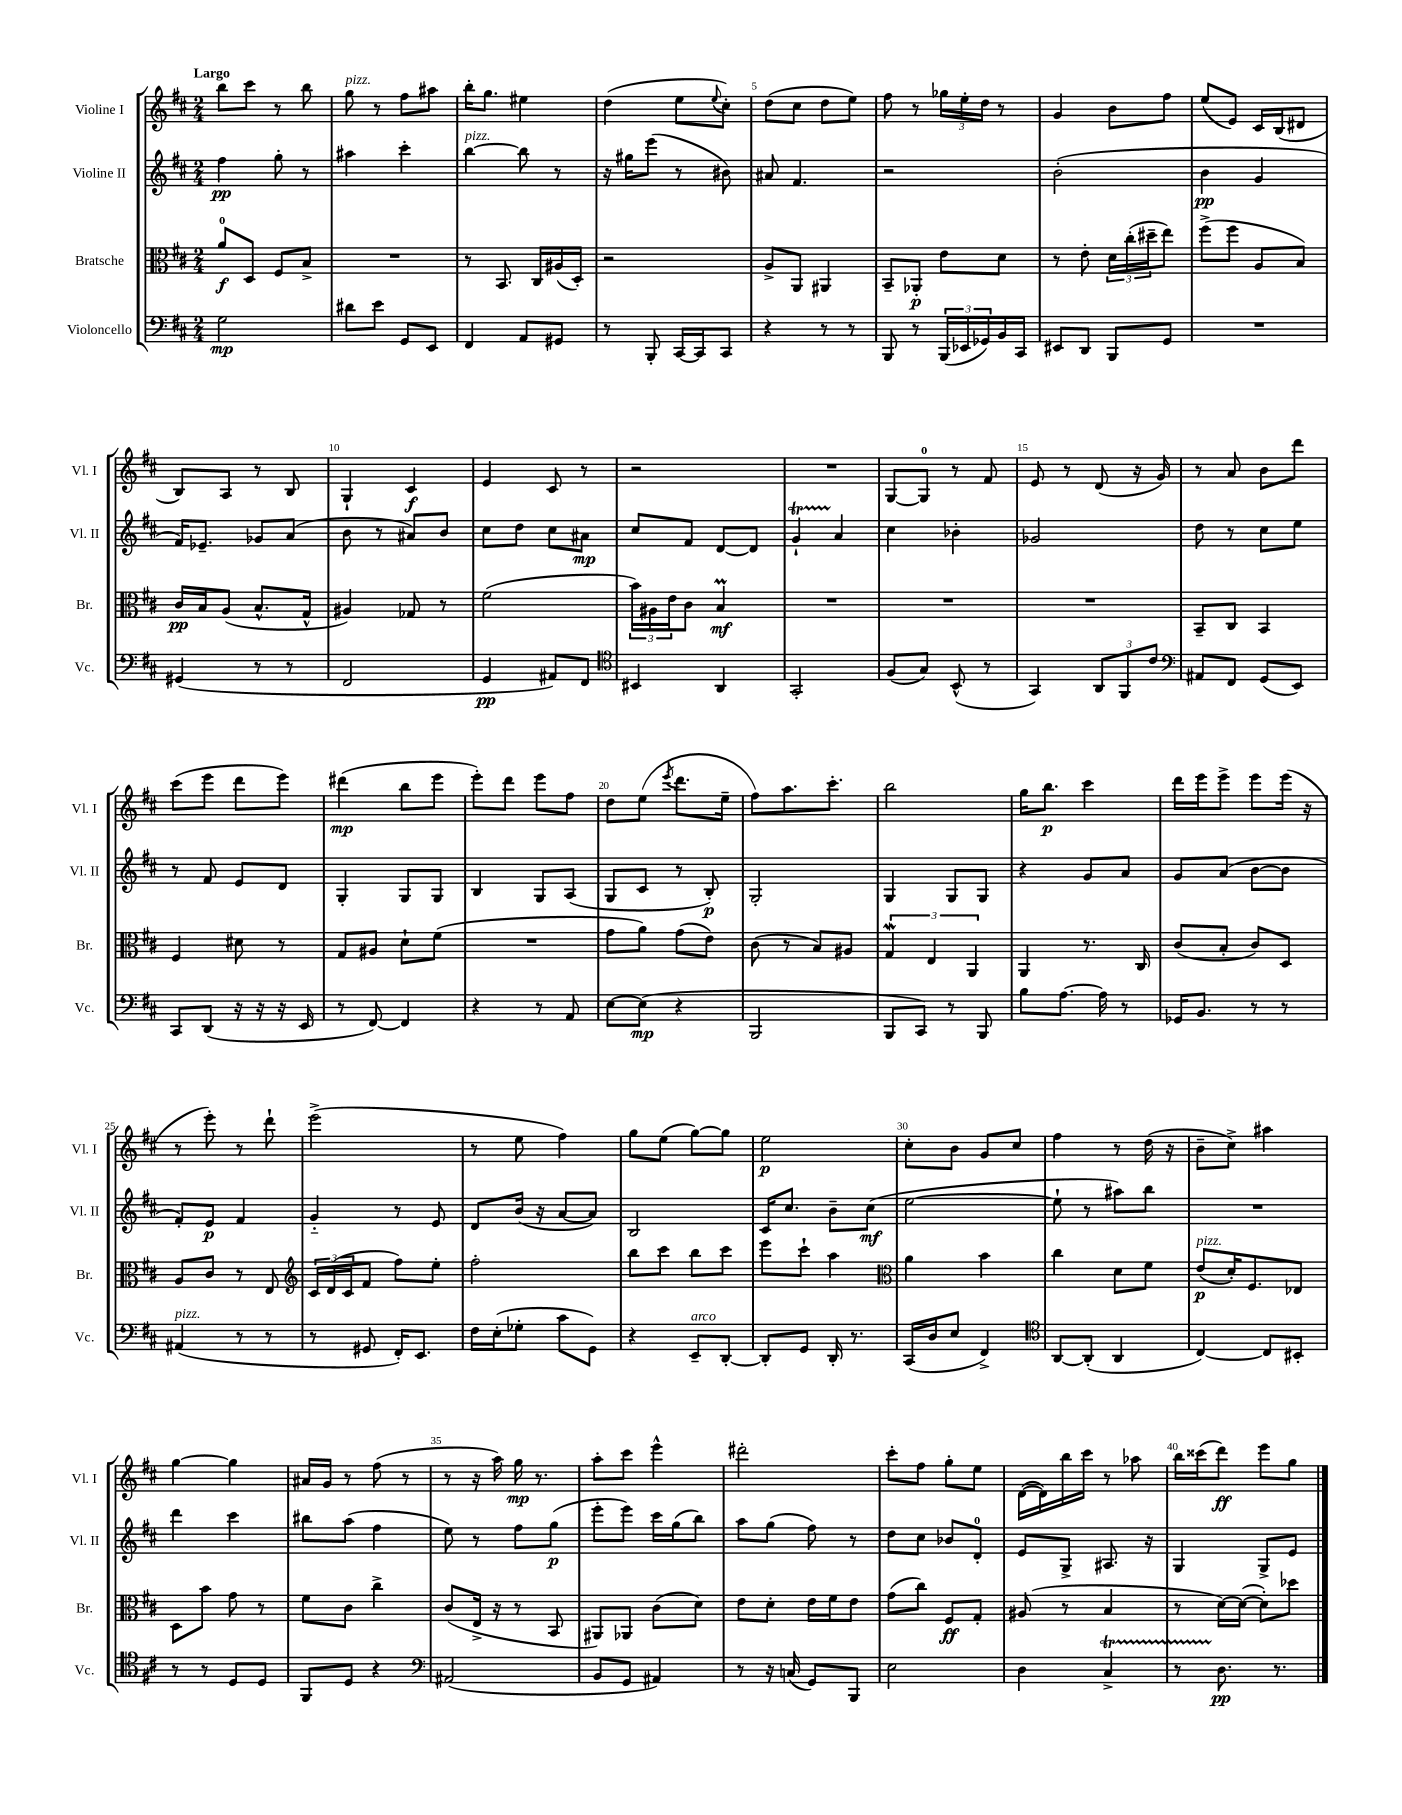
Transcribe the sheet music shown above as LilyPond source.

<<
\new StaffGroup <<
\new Staff = "s0" \with { instrumentName = "Violine I" shortInstrumentName = "Vl. I" } {
    \clef treble \key d \major \numericTimeSignature \time 2/4 \tempo "Largo"
    b''8 cis'''8 r8 b''8 |
    g''8^\markup { \italic "pizz." } r8 fis''8 ais''8 |
    b''16-. g''8. eis''4 |
    d''4( e''8 \appoggiatura { e''8 } cis''8-.) |
    d''8( cis''8 d''8 e''8) |
    fis''8 r8 \tuplet 3/2 { ges''16 e''16-. d''16 } r8 |
    g'4 b'8 fis''8 |
    e''8( e'8) cis'16 b16( dis'8 |
    b8) a8 r8 b8 |
    g4-! cis'4\f |
    e'4 cis'8 r8 |
    r2 |
    R2 |
    g8~ g8-0 r8 fis'8 |
    e'8 r8 d'8( r16 g'16) |
    r8 a'8 b'8 d'''8 |
    cis'''8( e'''8 d'''8 e'''8) |
    dis'''4\mp( b''8 e'''8 |
    e'''8-.) d'''8 e'''8 fis''8 |
    d''8 e''8( \acciaccatura { e'''8 } d'''8. e''16-- |
    fis''8) a''8. cis'''8.-. |
    b''2 |
    g''16 b''8.\p cis'''4 |
    d'''16 e'''16 e'''8-> e'''8 e'''16( r16 |
    r8 e'''8-.) r8 d'''8-! |
    e'''2->( |
    r8 e''8 fis''4) |
    g''8 e''8( g''8~) g''8 |
    e''2\p |
    cis''8-. b'8 g'8 cis''8 |
    fis''4 r8 d''16( r16 |
    b'8-- cis''8->) ais''4 |
    g''4~ g''4 |
    ais'16 g'16 r8 fis''8( r8 |
    r8 r16 a''16) g''16\mp r8. |
    a''8-. cis'''8 e'''4-^ |
    dis'''2-. |
    cis'''8-. fis''8 g''8-. e''8 |
    d'16~( d'16) b''16 cis'''16 r8 aes''8 |
    b''16 cisis'''16( d'''8\ff) e'''8 g''8 \bar "|." |
}
\new Staff = "s1" \with { instrumentName = "Violine II" shortInstrumentName = "Vl. II" } {
    \clef treble \key d \major \numericTimeSignature \time 2/4
    fis''4\pp g''8-. r8 |
    ais''4 cis'''4-. |
    b''4~^\markup { \italic "pizz." } b''8 r8 |
    r16 gis''16 e'''8( r8 bis'8) |
    ais'8 fis'4. |
    r2 |
    b'2-.( |
    b'4\pp g'4 |
    fis'16) ees'8.-- ges'8 a'8( |
    b'8 r8 ais'8) b'8 |
    cis''8 d''8 cis''8 ais'8\mp |
    cis''8 fis'8 d'8~ d'8 |
    g'4-!\startTrillSpan a'4\stopTrillSpan |
    cis''4 bes'4-. |
    ges'2 |
    d''8 r8 cis''8 e''8 |
    r8 fis'8 e'8 d'8 |
    g4-. g8 g8 |
    b4 g8 a8( |
    g8 cis'8 r8 b8-.\p) |
    g2-. |
    g4 g8 g8 |
    r4 g'8 a'8 |
    g'8 a'8( b'8~ b'8 |
    fis'8-.) e'8\p fis'4 |
    g'4-_ r8 e'8 |
    d'8 b'16( r16 a'8~ a'8) |
    b2 |
    cis'16 cis''8. b'8-- cis''8\mf( |
    e''2~ |
    e''8-! r8 ais''8) b''8 |
    R2 |
    d'''4 cis'''4 |
    bis''8 a''8( fis''4 |
    e''8) r8 fis''8 g''8\p( |
    e'''8-. e'''8) cis'''16 g''16( b''8) |
    a''8 g''8( fis''8) r8 |
    d''8 cis''8 bes'8 d'8-0-. |
    e'8 g8-> ais8. r16 |
    g4 g8-> e'8 \bar "|." |
}
\new Staff = "s2" \with { instrumentName = "Bratsche" shortInstrumentName = "Br." } {
    \clef alto \key d \major \numericTimeSignature \time 2/4
    a'8-0\f d8 fis8 b8-> |
    R2 |
    r8 b,8. cis16 ais16( d16-.) |
    r2 |
    a8-> a,8 ais,4 |
    b,8-- aes,8-.\p e'8 d'8 |
    r8 e'8-. \tuplet 3/2 { d'16 cis''16-.( dis''16-- } e''8) |
    fis''8->( fis''8 a8 b8) |
    cis'16\pp b16 a8( b8.-^ g16-^ |
    ais4) ges8 r8 |
    fis'2( |
    \tuplet 3/2 { b'16) ais16 e'16 } cis'8 b4\prall\mf |
    R2 |
    R2 |
    R2 |
    b,8-- cis8 b,4 |
    fis4 dis'8 r8 |
    g8 ais8 d'8-! fis'8( |
    R2 |
    g'8 a'8) g'8( e'8) |
    cis'8( r8 b8) ais8 |
    \tuplet 3/2 { g4\mordent e4 a,4 } |
    a,4 r8. cis16 |
    cis'8( b8-. cis'8) d8 |
    a8 cis'8 r8 e8 |
    \clef treble \tuplet 3/2 { cis'16 d'16( cis'16 } fis'8 fis''8) e''8-. |
    fis''2-. |
    b''8 cis'''8 b''8 cis'''8 |
    e'''8 cis'''8-! a''4 |
    \clef alto a'4 b'4 |
    cis''4 d'8 fis'8 |
    e'8\p^\markup { \italic "pizz." }( d'16-.) fis8. ees8 |
    d8 b'8 g'8 r8 |
    fis'8 cis'8 cis''4-> |
    cis'8( e16-> r16 r8 b,8 |
    ais,8) aes,8 cis'8( d'8) |
    e'8 d'8-. e'16 fis'16 e'8 |
    g'8( cis''8) fis8\ff g8-. |
    ais8( r8 b4 |
    r8 d'16~) d'16~( d'8-.) des''8 \bar "|." |
}
\new Staff = "s3" \with { instrumentName = "Violoncello" shortInstrumentName = "Vc." } {
    \clef bass \key d \major \numericTimeSignature \time 2/4
    g2\mp |
    dis'8 e'8 g,8 e,8 |
    fis,4 a,8 gis,8 |
    r8 b,,8-. cis,16~ cis,16 cis,8 |
    r4 r8 r8 |
    b,,8 r8 \tuplet 3/2 { b,,16( ees,16 ges,16) } b,16 cis,16 |
    eis,8 d,8 b,,8 g,8 |
    R2 |
    gis,4( r8 r8 |
    fis,2 |
    g,4\pp ais,8) fis,8 |
    \clef tenor bis,4 a,4 |
    g,2-. |
    fis8( g8) b,8-^( r8 |
    g,4) \tuplet 3/2 { a,8 fis,8 cis'8 } |
    \clef bass ais,8 fis,8 g,8( e,8) |
    cis,8 d,8( r16 r16 r16 e,16 |
    r8 fis,8~) fis,4 |
    r4 r8 a,8 |
    e8~ e8\mp( r4 |
    b,,2 |
    b,,8 cis,8) r8 b,,8 |
    b8 a8.~ a16 r8 |
    ges,16 b,8. r8 r8 |
    ais,4^\markup { \italic "pizz." }( r8 r8 |
    r8 gis,8 fis,16-.) e,8. |
    fis16 e16-.( ges8-. cis'8 g,8) |
    r4 e,8--^\markup { \italic "arco" } d,8~-. |
    d,8-. g,8 d,16-. r8. |
    cis,16( d16 e8 fis,4->) |
    \clef tenor a,8~ a,8-.( a,4 |
    cis4~) cis8 bis,8-. |
    r8 r8 d8 d8 |
    fis,8 d8 r4 |
    \clef bass ais,2( |
    b,8 g,8 ais,4) |
    r8 r16 c16( g,8) b,,8 |
    e2 |
    d4 cis4->\startTrillSpan |
    r8 d8.\stopTrillSpan\pp r8. \bar "|." |
}
>>
>>
\layout { \context { \Score \override BarNumber.break-visibility = ##(#f #t #t) barNumberVisibility = #(every-nth-bar-number-visible 5) } }
